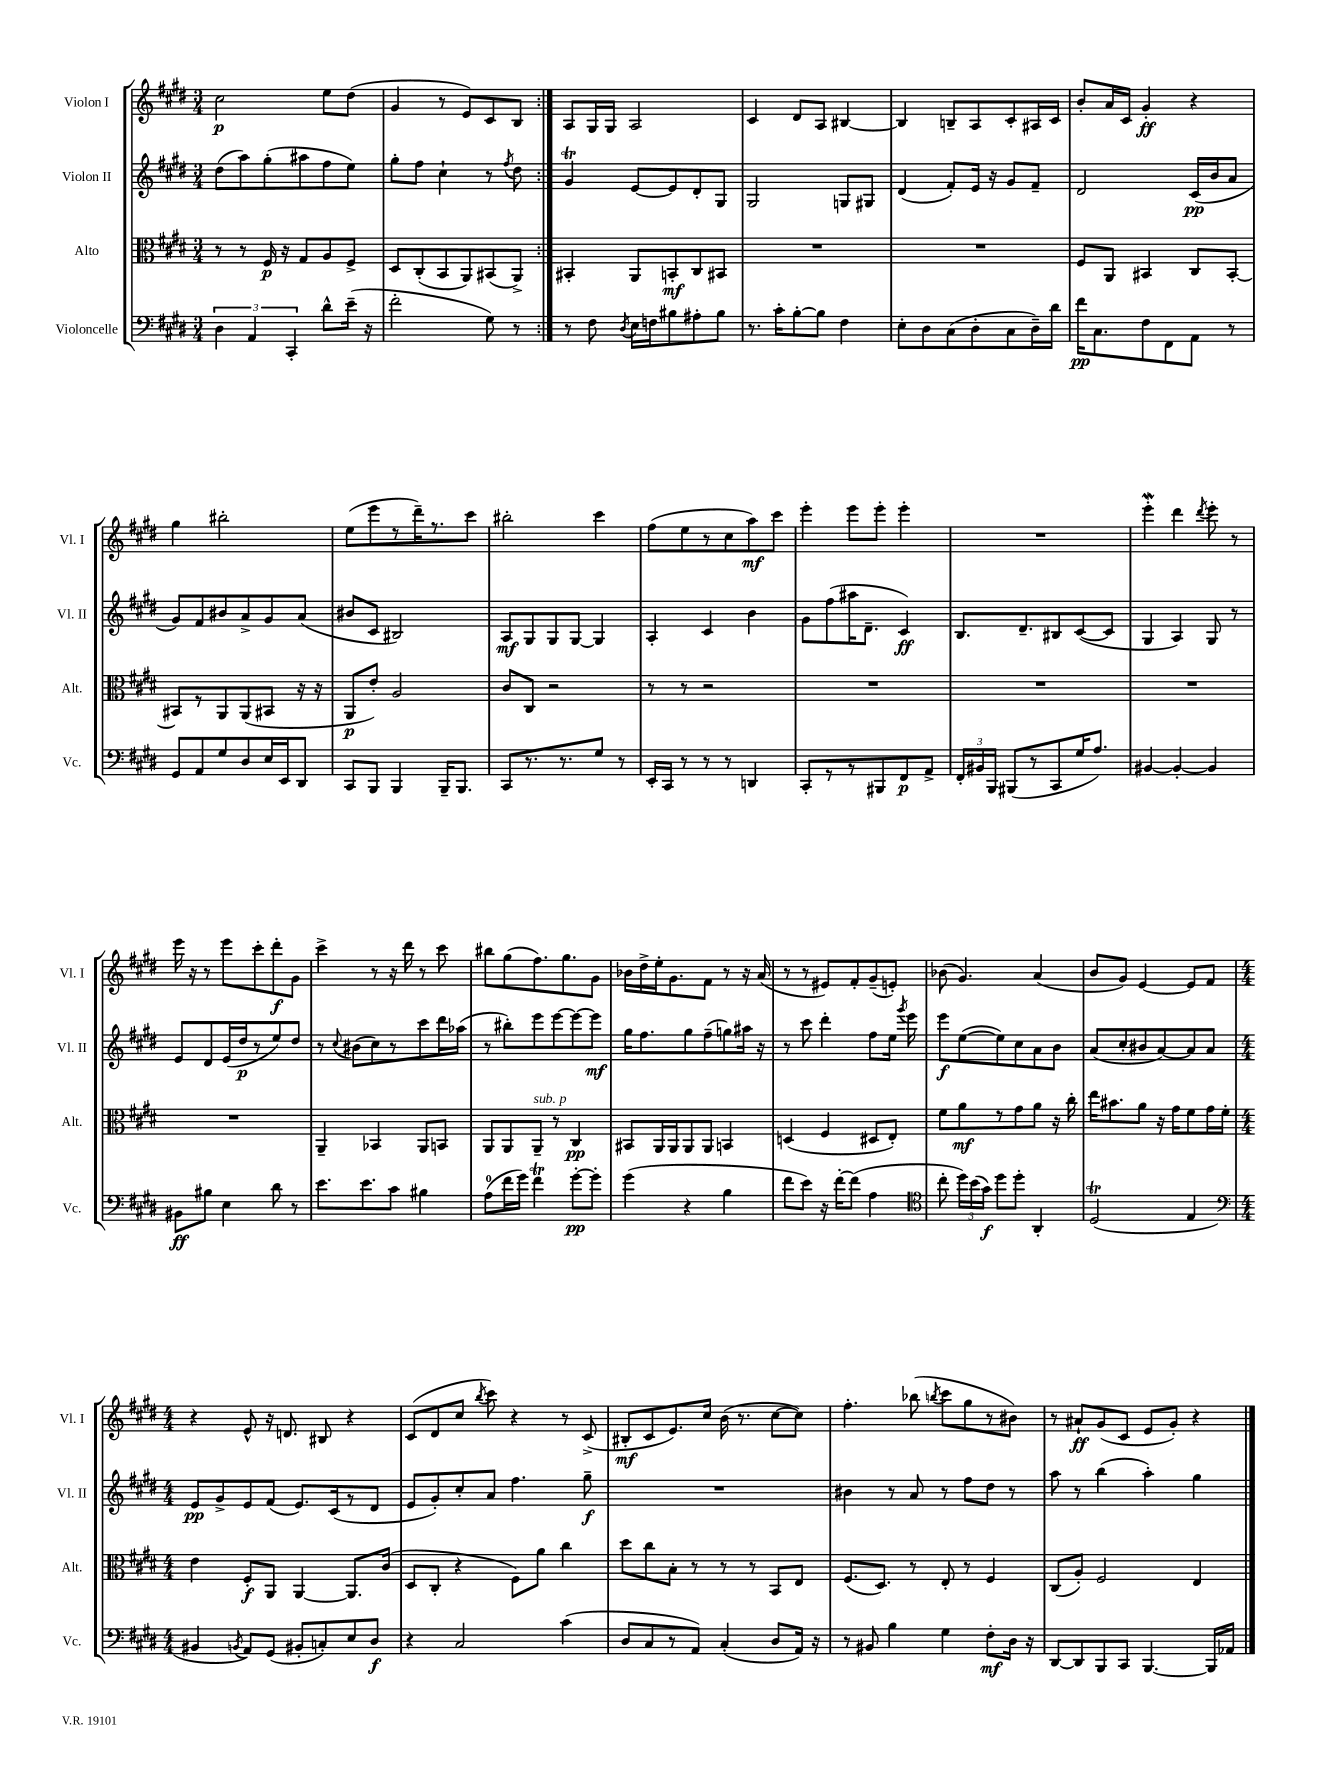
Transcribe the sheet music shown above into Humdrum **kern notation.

**kern	**kern	**kern	**kern
*staff4	*staff3	*staff2	*staff1
*clefF4	*clefC3	*clefG2	*clefG2
*k[f#c#g#d#]	*k[f#c#g#d#]	*k[f#c#g#d#]	*k[f#c#g#d#]
*M3/4	*M3/4	*M3/4	*M3/4
6D#	8r	(8dd#	2cc#
.	8r	8aa)	.
6AA	.	.	.
.	16F#	(8gg#'	.
.	16r	.	.
6CC#'	.	.	.
.	8G#	8aa#	.
8d#^^	8A	8ff#	8ee
(16e~	8F#^	8ee)	(8dd#
16r	.	.	.
=	=	=	=
2f#'	8D#	8gg#'	4g#
.	(8C#'	8ff#	.
.	8BB	4cc#`	8r
.	8AA)	.	8e)
8G#)	(8BB#	8r	8c#
.	.	8qff#	.
8r	8AA^)	8dd#	8B
=:|!	=:|!	=:|!	=:|!
8r	4BB#'	4g#	8A
8F#	.	.	16G#
.	.	.	16G#
8qD#	.	.	.
16E	8AA	[8e	2A
16F	.	.	.
8B#	8BB'	8e]	.
8A#'	8C#	8d#'	.
8B#	8BB#	8G#	.
=	=	=	=
8.r	2.r	2G#	4c#
16c#'	.	.	.
[8B'	.	.	8d#
8B]	.	.	8A
4F#	.	8G	[4B#
.	.	8G#	.
=	=	=	=
8E'	2.r	(4d#	4B#]
8D#	.	.	.
(8C#	.	8f#')	8B~
8D#'	.	16e	8A
.	.	16r	.
8C#	.	8g#	8c#'
16D#~)	.	8f#~	16A#
16d#	.	.	16c#
=	=	=	=
16f#	8F#	2d#	8b'
8.C#	.	.	.
.	8AA	.	16a
.	.	.	16c#
8F#	4BB#	.	4g#'
8FF#	.	.	.
8AA	8C#	(16c#	4r
.	.	16b	.
8r	[8BB#'	8a	.
=	=	=	=
8GG#	8BB#]	8g#)	4gg#
8AA	8r	8f#	.
8G#	8AA	8b#	2bb#'
8D#	(8AA	8a^	.
16E	8BB#	8g#	.
16EE	.	.	.
8DD#	16r	(8a	.
.	16r	.	.
=	=	=	=
8CC#	8AA	8b#	(8ee
8BBB	8e')	8c#	8eee
4BBB	2A	2B#)	8r
.	.	.	16ddd#~)
.	.	.	8.r
16BBB~	.	.	.
8.BBB	.	.	.
.	.	.	8ccc#
=	=	=	=
8CC#	8c#	8A	2bb#'
8.r	8C#	8G#	.
.	2r	8G#	.
8.r	.	.	.
.	.	[8G#	.
8G#	.	4G#]	4ccc#
8r	.	.	.
=	=	=	=
16EE'	8r	4A'	(8ff#
16CC#	.	.	.
8r	8r	.	8ee
8r	2r	4c#	8r
8r	.	.	8cc#
4DD	.	4b	8aa)
.	.	.	8ccc#
=	=	=	=
8CC#'	2.r	8g#	4eee'
8r	.	(8ff#	.
8r	.	16aa#	8eee
.	.	8.d#~	.
8BBB#	.	.	8eee'
8FF#	.	4c#)	4eee'
8AA^	.	.	.
=	=	=	=
24FF#'	2.r	8.B	2.r
24BB#	.	.	.
24BBB	.	.	.
(8BBB#	.	.	.
.	.	8.d#~	.
8r	.	.	.
8CC#	.	8B#	.
16G#	.	([8c#	.
8.A)	.	.	.
.	.	8c#]	.
=	=	=	=
[4BB#	2.r	4G#	4eee'
4BB#'_	.	4A)	4ddd#
.	.	.	8qddd#
4BB#]	.	8G#	8eee'
.	.	8r	8r
=	=	=	=
8BB#	2.r	8e	16eee
.	.	.	16r
8B#	.	8d#	8r
4E	.	(16e	8eee
.	.	16dd#	.
.	.	8r	8ccc#'
8d#	.	8ee)	8ddd#'
8r	.	8dd#	8g#
=	=	=	=
8.e	4AA~	8r	4ccc#^
.	.	8qqcc#	.
.	.	(8b#	.
8.e	.	.	.
.	4BB-	8cc#)	8r
8c#	.	8r	16r
.	.	.	16ddd#
4B#	8AA	8ccc#	8r
.	8BB	16ddd#	8ccc#
.	.	(16aa-	.
=	=	=	=
(8A	8AA	8r	8bb#
16f#	8AA	8bb#')	(8gg#
16g#)	.	.	.
4f#	8AA~	8eee	8.ff#)
.	8r	[8eee	.
.	.	.	8.gg#
[8g#'	4C#	8eee_	.
8g#']	.	8eee]	8g#
=	=	=	=
(4g#	8BB#	16gg#	16b-
.	.	8.ff#	16dd#^
.	16AA	.	16ee'
.	16AA	.	8.g#
4r	8AA	8gg#	.
.	8AA	(8ff#~	8f#
4B	4BB	8gg)	8r
.	.	16aa#	16r
.	.	16r	(16a
=	=	=	=
8f#	(4D	8r	8r
8e)	.	8ccc#	8r
16r	4F#	4ddd#'	8e#)
[16f#'	.	.	.
(8f#]	.	.	8f#'
4A	8D#	8ff#	(8g#~
.	8E')	16ee	8e')
.	.	8qggg#	.
.	.	16eee	.
=	=	=	=
*clefC4	*	*	*
8cc#'	8f#	8eee	(8b-
24dd#)	8a	([8ee	4.g#)
(24b	.	.	.
24g#)	.	.	.
8dd#	8r	8ee])	.
8dd#'	8g#	8cc#	.
4AA'	8a	8a	(4a
.	16r	8b	.
.	16cc#'	.	.
=	=	=	=
(2D#	16ee	(8a	8b
.	8.b#	.	.
.	.	8cc#'	8g#)
.	8a	8b#	[4e
.	16r	[8a)	.
.	16g#	.	.
4E	8f#	8a]	8e]
.	16g#	8a	8f#
.	16f#'	.	.
=	=	=	=
*clefF4	*	*	*
*M4/4	*M4/4	*M4/4	*M4/4
4BB#	4e	8e	4r
.	.	8g#^	.
8qBB	.	.	.
8AA)	8F#'	8e	8e^^
(8GG#	8AA	(8f#	16r
.	.	.	8.d
8BB#'	[4AA	8.e)	.
8C')	.	.	8B#
.	.	(16c#	.
8E	8.AA]	8r	4r
8D#	.	8d#	.
.	(16c#	.	.
=	=	=	=
4r	8D#	8e	(8c#
.	8C#'	8g#')	8d#
2C#	4r	8cc#'	8cc#
.	.	.	8qbb
.	.	8a	8ccc#)
.	8F#)	4.ff#	4r
.	8a	.	.
(4c#	4cc#	.	8r
.	.	8gg#~	(8c#^
=	=	=	=
8D#	8dd#	1r	8B#'
8C#	8cc#	.	8c#
8r	8B'	.	8.e)
8AA)	8r	.	.
.	.	.	16cc#
(4C#'	8r	.	(16b
.	.	.	8.r
.	8r	.	.
8D#	8BB	.	[8cc#
16AA)	8E	.	8cc#])
16r	.	.	.
=	=	=	=
8r	(8.F#	4b#	4.ff#'
8BB#	.	.	.
.	8.D#)	.	.
4B	.	8r	.
.	8r	8a	(8bb-
.	.	.	8qbb
4G#	8E'	8r	8ccc#
.	8r	8ff#	8gg#
8F#'	4F#	8dd#	8r
16D#	.	8r	8b#)
16r	.	.	.
=	=	=	=
[8DD#	(8C#	8aa	8r
8DD#]	8A')	8r	8a#`
8BBB	2F#	(4bb	(8g#
8CC#	.	.	8c#
[4.BBB	.	4aa')	8e
.	.	.	8g#')
.	4E	4gg#	4r
16BBB]	.	.	.
16AA-	.	.	.
==	==	==	==
*-	*-	*-	*-
